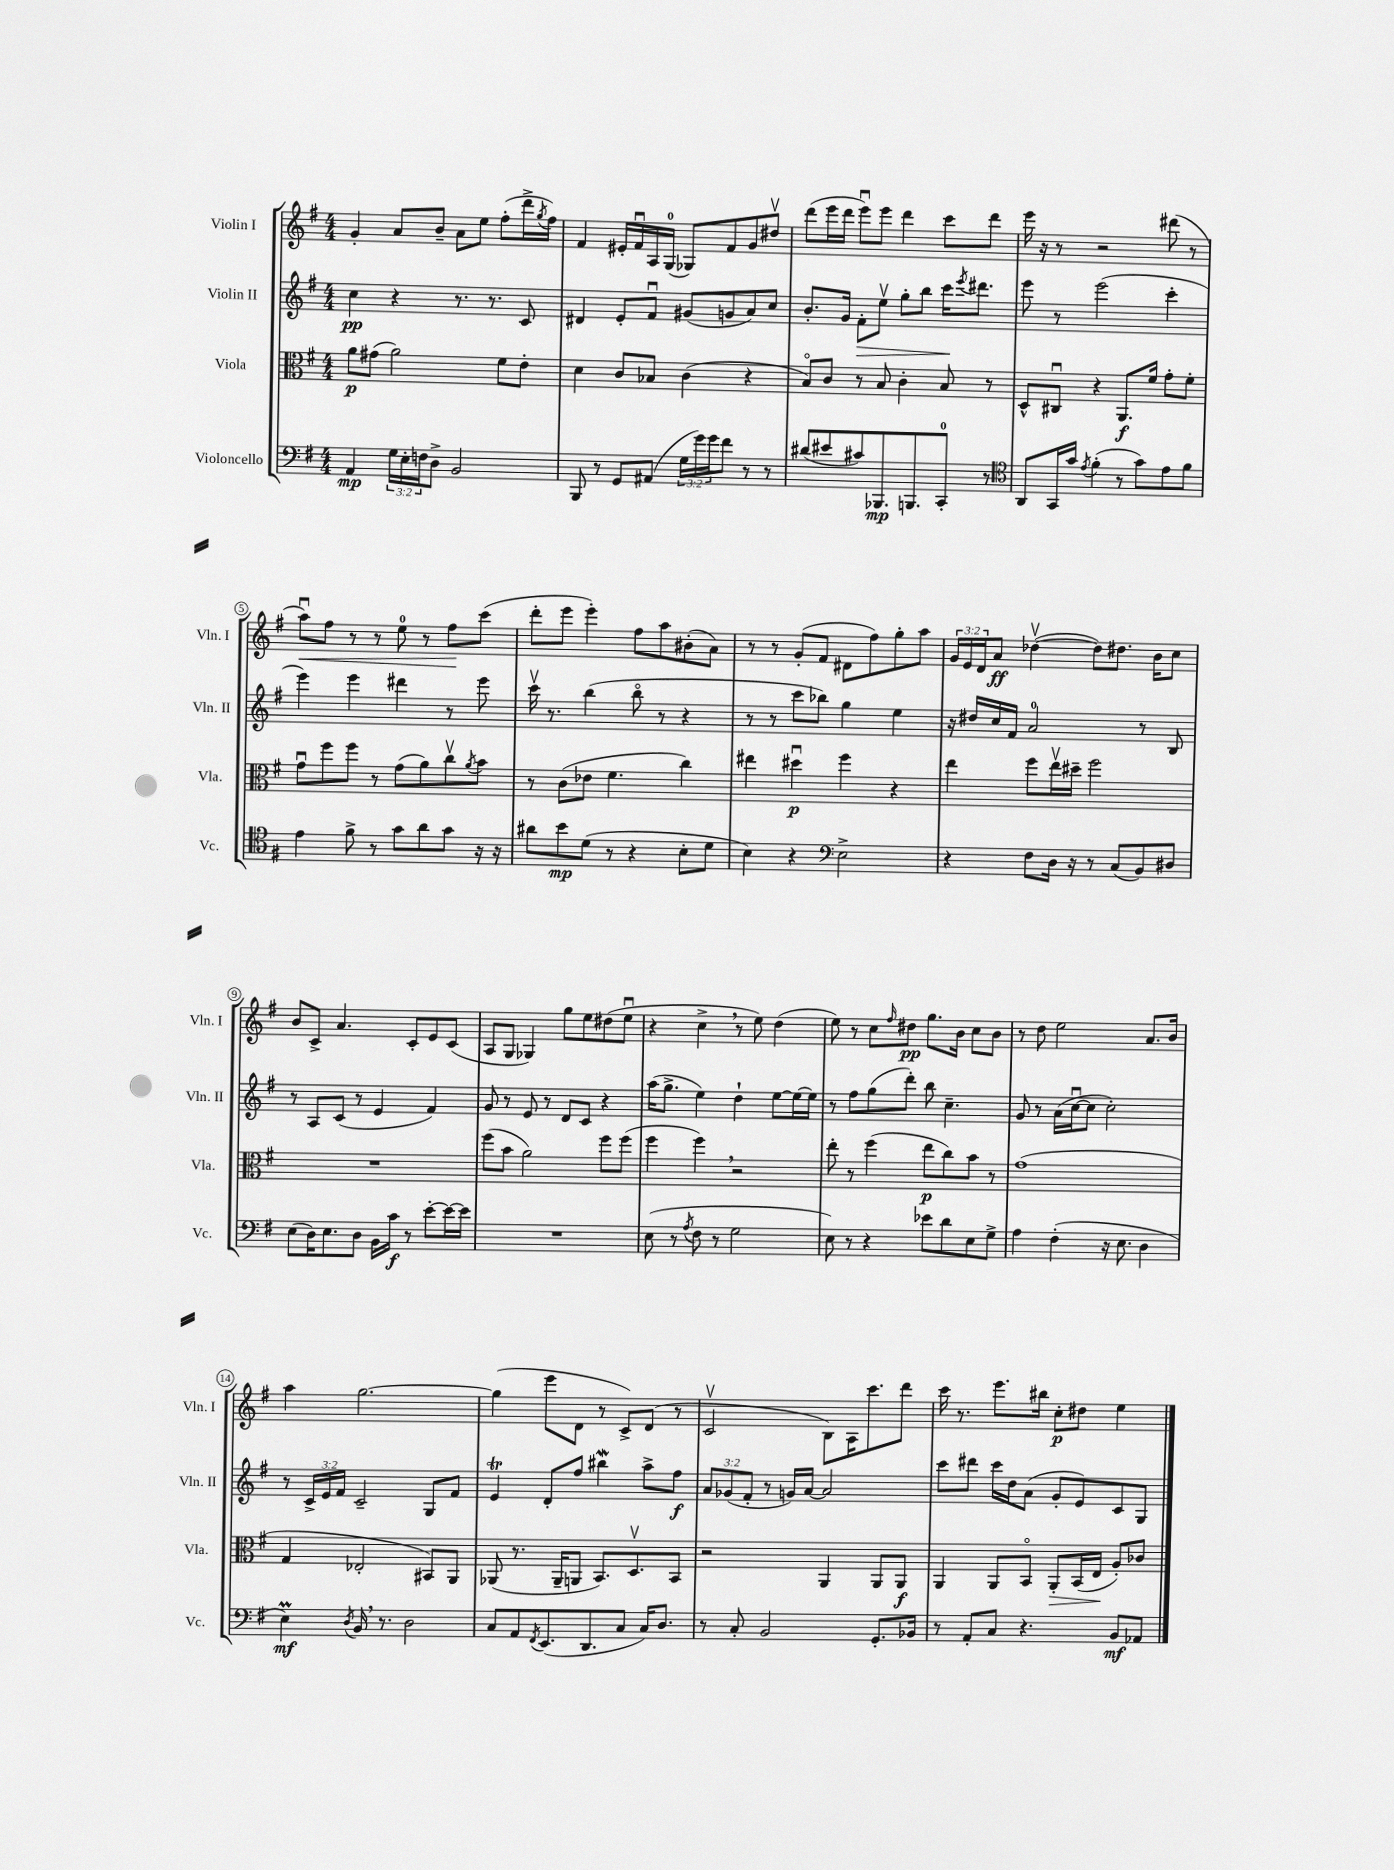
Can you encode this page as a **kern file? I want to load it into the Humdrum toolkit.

**kern	**dynam	**kern	**dynam	**kern	**dynam	**kern	**dynam
*part4	*part4	*part3	*part3	*part2	*part2	*part1	*part1
*staff4	*staff4	*staff3	*staff3	*staff2	*staff2	*staff1	*staff1
*I"Violoncello	*	*I"Viola	*	*I"Violin II	*	*I"Violin I	*
*I'Vc.	*	*I'Vla.	*	*I'Vln. II	*	*I'Vln. I	*
*clefF4	*	*clefC3	*	*clefG2	*	*clefG2	*
*k[f#]	*	*k[f#]	*	*k[f#]	*	*k[f#]	*
*M4/4	*	*M4/4	*	*M4/4	*	*M4/4	*
=1	=1	=1	=1	=1	=1	=1	=1
4AA/	mp	8a\L	p	4cc\	pp	4g'/	.
.	.	(8g#X\J	.	.	.	.	.
24G\LL	.	2a\)	.	4r	.	8a/L	.
24E'\	.	.	.	.	.	.	.
24Fn\J	.	.	.	.	.	.	.
8D^\J	.	.	.	.	.	8b~/J	.
2BB/	.	.	.	8.r	.	8a\L	.
.	.	.	.	.	.	8ee\J	.
.	.	.	.	8.r	.	.	.
.	.	8f#\L	.	.	.	(8ff#'\L	.
.	.	8e'\J	.	8c/	.	16ddd^\L	.
.	.	.	.	.	.	8qgg/	.
.	.	.	.	.	.	16ff#\JJ)	.
=2	=2	=2	=2	=2	=2	=2	=2
8BBB/	.	4d\	.	4d#X/	.	4f#/	.
8r	.	.	.	.	.	.	.
8GG/L	.	8c/L	.	8e'/L	.	16e#X'/LL	.
.	.	.	.	.	.	16f#u/	.
(8AA#X/J	.	8B-X/J	.	8f#u/J	.	16A/	.
.	.	.	.	.	.	(16G/JJ	.
24G\LL	.	(4c\	.	(8g#X/L	.	8G-X/L)	.
24g\)	.	.	.	.	.	.	.
24g\J	.	.	.	.	.	.	.
8f#\J	.	.	.	8gn/	.	8f#/	.
8r	.	4r	.	8a/)	.	8g/	.
8r	.	.	.	8cc/J	.	8dd#Xv/J	.
=3	=3	=3	=3	=3	=3	=3	=3
(8d#X/L	.	8B/L)	.	8.b'/L	.	(8ddd\L	.
8e#X/	.	8c/J	.	.	.	16eee\L	.
.	.	.	.	16g/Jk	.	16ddd\JJ	.
!	!	!	!	!	!LO:HP:b	!	!
8c#X/)	.	8r	.	8f#'\L	>	8eeeu\L)	.
8.BBB-X/	mp	8B/	.	8eev\J	.	8eee\J	.
.	.	4c'\	.	8gg'\L	.	4ddd\	.
8.BBBn/	.	.	.	.	.	.	.
.	.	.	.	8bb\J	.	.	.
8CC'/J	.	8B/	.	16ccc\KL	.	8ccc\L	.
.	.	.	.	8qeee/	.	.	.
.	.	.	.	8.ddd#X\J	]	.	.
8r	.	8r	.	.	.	8ddd\J	.
=4	=4	=4	=4	=4	=4	=4	=4
*clefC4	*	*	*	*	*	*	*
8AA/L	.	8D^^/L	.	8eee\	.	16eee\	.
.	.	.	.	.	.	16r	.
16GG/L	.	8C#Xu/J	.	8r	.	8r	.
16g/JJ	.	.	.	.	.	.	.
8qe/	.	.	.	.	.	.	.
(4f#'\	.	4r	.	(2eee\	.	2r	.
8r	.	8.AA/L	f	.	.	.	.
8g\L)	.	.	.	.	.	.	.
.	.	16f#/Jk	.	.	.	.	.
8e\	.	8g'\L	.	4ccc'\	.	(8ddd#X\	.
8f#\J	.	8f#'\J	.	.	.	8r	.
!!LO:LB:g=z
=5	=5	=5	=5	=5	=5	=5	=5
!	!	!	!	!	!	!	!LO:HP:b
4e\	.	8gu\L	.	4eee\)	.	8aau\L)	<
.	.	8ff#\	.	.	.	8ff#\J	.
8f#^\	.	8ff#\J	.	4eee\	.	8r	.
8r	.	8r	.	.	.	8r	.
8g\L	.	(8g\L	.	4ddd#X\	.	8ee\	.
8a\	.	8a\)	.	.	.	8r	.
8g\J	.	8ccv\	.	8r	.	8ff#\L	.
.	.	8qa/	.	.	.	.	.
16r	.	8b\J	.	8eee\	.	(8ccc\J	[
16r	.	.	.	.	.	.	.
=6	=6	=6	=6	=6	=6	=6	=6
8a#X\L	.	8r	.	16cccv\	.	8ddd'\L	.
.	.	.	.	8.r	.	.	.
8b\	mp	(8c\L	.	.	.	8eee\J	.
(8d\J	.	8e-X\J	.	(4bb\	.	4eee'\)	.
8r	.	4.f#\	.	.	.	.	.
4r	.	.	.	8bb\	.	8ff#\L	.
.	.	.	.	8r	.	8aa\	.
8B'\L	.	4cc\)	.	4r	.	(8b#X'\	.
8d\J	.	.	.	.	.	8a\J)	.
=7	=7	=7	=7	=7	=7	=7	=7
4B\)	.	4ee#X\	.	8r	.	8r	.
.	.	.	.	8r	.	8r	.
4r	.	4dd#Xu\	p	8ccc\L	.	(8g'/L	.
.	.	.	.	8bb-X\J)	.	8f#/J	.
*clefF4	*	*	*	*	*	*	*
2E^\	.	4ff#\	.	4gg\	.	8d#X\L	.
.	.	.	.	.	.	8ff#\)	.
.	.	4r	.	4ee\	.	8gg'\	.
.	.	.	.	.	.	8aa\J	.
=8	=8	=8	=8	=8	=8	=8	=8
4r	.	4ee\	.	16r	.	24g/LL	.
.	.	.	.	.	.	24e/	.
.	.	.	.	16dd#X/LL	.	.	.
.	.	.	.	.	.	24d/J	.
.	.	.	.	16cc/	.	8a/J	ff
.	.	.	.	16f#/JJ	.	.	.
8F#\L	.	8ff#\L	.	2a/	.	([4dd-Xv\	.
16D\Jk	.	16eev\L	.	.	.	.	.
16r	.	16dd#X~\JJ	.	.	.	.	.
8r	.	2ff#\	.	.	.	8dd-\L])	.
(8C/L	.	.	.	.	.	8.dd#X\J	.
8BB/)	.	.	.	8r	.	.	.
.	.	.	.	.	.	16b\KL	.
8D#X/J	.	.	.	8B/	.	8cc\J	.
!!LO:LB:g=z
=9	=9	=9	=9	=9	=9	=9	=9
(8E\L	.	1r	.	8r	.	8b/L	.
16D\K)	.	.	.	8A/L	.	8c^/J	.
8.E\	.	.	.	.	.	.	.
.	.	.	.	(8c/J	.	4.a/	.
8D\J	.	.	.	8r	.	.	.
16BB\LL	.	.	.	4e/	.	.	.
16c\JJ	f	.	.	.	.	.	.
8r	.	.	.	.	.	8c'/L	.
[8e'\L	.	.	.	4f#/)	.	8e/	.
16e\L_	.	.	.	.	.	(8c/J	.
16e\JJ]	.	.	.	.	.	.	.
=10	=10	=10	=10	=10	=10	=10	=10
1r	.	(8ff#\L	.	8g/	.	8A/L	.
.	.	8b\J	.	8r	.	8G/J	.
.	.	2a\)	.	8e/	.	4G-X/)	.
.	.	.	.	8r	.	.	.
.	.	.	.	8d/L	.	8gg\L	.
.	.	.	.	8c/J	.	8ee\	.
.	.	8ff#\L	.	4r	.	(8dd#X\	.
.	.	(8ff#\J	.	.	.	8eeu\J	.
=11	=11	=11	=11	=11	=11	=11	=11
(8E\	.	4ff#\	.	(16aa\KL	.	4r	.
.	.	.	.	8.gg^\J	.	.	.
8r	.	.	.	.	.	.	.
8qA/	.	.	.	.	.	.	.
8F#\	.	4ff#,\)	.	4ee\)	.	4cc^,\	.
8r	.	.	.	.	.	.	.
2G\	.	2r	.	4dd`\	.	8r	.
.	.	.	.	.	.	8ee\)	.
.	.	.	.	[8ee\L	.	(4dd\	.
.	.	.	.	16ee\L_	.	.	.
.	.	.	.	16ee\JJ]	.	.	.
=12	=12	=12	=12	=12	=12	=12	=12
8E\)	.	8ee'\	.	8r	.	8ee\)	.
8r	.	8r	.	8ff#\L	.	8r	.
4r	.	(4ff#\	.	(8gg\	.	8cc\L	.
.	.	.	.	.	.	16qqff#/	.
.	.	.	.	8ddd'\J)	.	8dd#X\J	pp
8e-X\L	.	8ee\L	p	8bb\	.	8.gg\L	.
8d\	.	8cc\)	.	4.cc~\	.	.	.
.	.	.	.	.	.	16b\Jk	.
8E\	.	8b\J	.	.	.	8cc\L	.
8G^\J	.	8r	.	.	.	8b\J	.
=13	=13	=13	=13	=13	=13	=13	=13
4A\	.	(1g	.	8g/	.	8r	.
.	.	.	.	8r	.	8dd\	.
(4F#'\	.	.	.	(16a\LL	.	2ee\	.
.	.	.	.	[16ccu\J	.	.	.
.	.	.	.	8cc\J]	.	.	.
16r	.	.	.	2cc'\)	.	.	.
8.E\	.	.	.	.	.	.	.
4D\	.	.	.	.	.	8.a/L	.
.	.	.	.	.	.	16b/Jk	.
!!LO:LB:g=z
=14	=14	=14	=14	=14	=14	=14	=14
4EM\)	mf	4G/	.	8r	.	4aa\	.
.	.	.	.	24c^/LL	.	.	.
.	.	.	.	24e/	.	.	.
.	.	.	.	24f#/JJ	.	.	.
8qD/	.	.	.	.	.	.	.
16BB,/	.	2E-X'/	.	2c~/	.	[2.gg\	.
8.r	.	.	.	.	.	.	.
2D\	.	.	.	.	.	.	.
.	.	8BB#X/L)	.	8G/L	.	.	.
.	.	8AA/J	.	8f#/J	.	.	.
=15	=15	=15	=15	=15	=15	=15	=15
8C/L	.	(8AA-X/	.	4eT/	.	(4gg\]	.
8AA/	.	8.r	.	.	.	.	.
8qFF#/	.	.	.	.	.	.	.
(8.EE/	.	.	.	8d'/L	.	8eee\L	.
.	.	16AA-~/KL	.	.	.	.	.
.	.	8AAn/J	.	8ff#/J	.	8d\J	.
8.DD/	.	.	.	.	.	.	.
.	.	8.BB/L)	.	4bb#XW\	.	8r	.
8C/J	.	.	.	.	.	8c^/L)	.
.	.	8.Dv/	.	.	.	.	.
16C/KL)	.	.	.	8aa^\L	.	(8d/J	.
8.D/J	.	.	.	.	.	.	.
.	.	8BB/J	.	8ff#\J	f	8r	.
=16	=16	=16	=16	=16	=16	=16	=16
8r	.	2r	.	12a/L	.	2cv/	.
.	.	.	.	(12g-X/	.	.	.
8C'/	.	.	.	.	.	.	.
.	.	.	.	12f#'/J	.	.	.
2BB/	.	.	.	8r	.	.	.
.	.	.	.	16gn/LL)	.	.	.
.	.	.	.	[16a/JJ	.	.	.
.	.	4AA/	.	2a/]	.	8B\L)	.
.	.	.	.	.	.	16A\K	.
.	.	.	.	.	.	8.ccc\	.
8.GG'/L	.	8AA/L	.	.	.	.	.
.	.	8AA/J	f	.	.	8ddd\J	.
16BB-X/Jk	.	.	.	.	.	.	.
=17	=17	=17	=17	=17	=17	=17	=17
8r	.	4AA/	.	8ccc\L	.	16ccc\	.
.	.	.	.	.	.	8.r	.
8AA'/L	.	.	.	8ddd#X\J	.	.	.
8C/J	.	8AA/L	.	16ccc\LL	.	8.eee\L	.
.	.	.	.	16dd\J	.	.	.
4.r	.	8BB/J	.	(8a\J	.	.	.
.	.	.	.	.	.	16bb#X\Jk	.
!	!	!	!LO:HP:b	!	!	!	!
.	.	8AA'/L	>	8g'/L	.	8cc'\L	p
.	.	(16BB/L	.	8e/)	.	8dd#X\J	.
.	.	16E/JJ	.	.	.	.	.
8BB/L	mf	8A'/L)	]	8c/	.	4ee\	.
8AA-X/J	.	8c-X/J	.	8G/J	.	.	.
==	==	==	==	==	==	==	==
*-	*-	*-	*-	*-	*-	*-	*-
